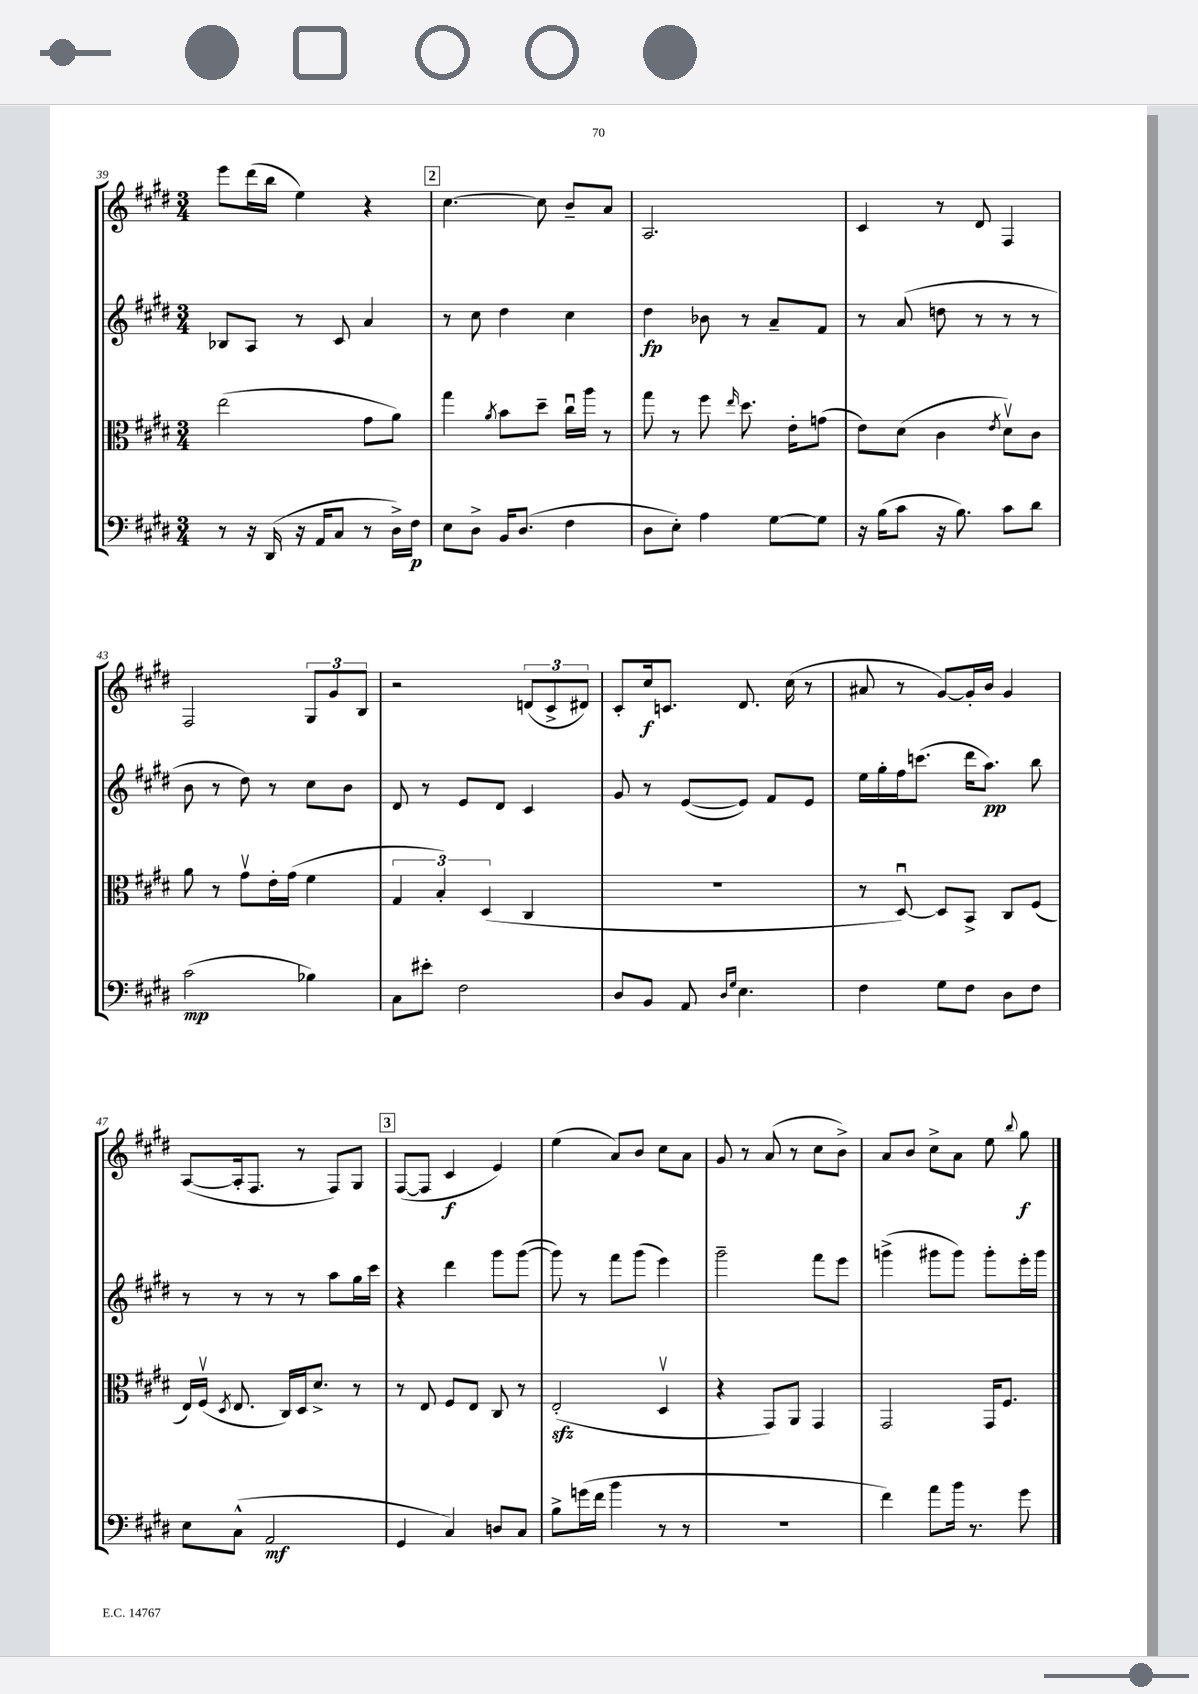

**kern	**kern	**kern	**kern
*staff4	*staff3	*staff2	*staff1
*clefF4	*clefC3	*clefG2	*clefG2
*k[f#c#g#d#]	*k[f#c#g#d#]	*k[f#c#g#d#]	*k[f#c#g#d#]
*M3/4	*M3/4	*M3/4	*M3/4
8r	(2ee	8B-	8eee
16r	.	8A	(16ddd#
(16DD#	.	.	16bb
16r	.	8r	4ee)
16AA	.	.	.
8C#	.	8c#	.
8r	8g#	4a	4r
16D#^)	8a)	.	.
16F#	.	.	.
=	=	=	=
8E	4gg#	8r	[4.cc#
8D#^	.	8cc#	.
.	8qa	.	.
16BB	8b	4dd#	.
(8.D#	.	.	.
.	8dd#~	.	8cc#]
4F#	16cc#u	4cc#	8b~
.	16aa	.	.
.	8r	.	8a
=	=	=	=
8D#	8gg#	4dd#	2.A
8E')	8r	.	.
4A	8ff#	8b-	.
.	16qqee	.	.
.	8.dd#	8r	.
[8G#	.	8a~	.
.	16e'	.	.
8G#]	(8g	8f#	.
=	=	=	=
16r	8e)	8r	4c#
(16B	.	.	.
8c#	(8d#	(8a	.
16r	4c#	8dd	8r
8.B)	.	.	.
.	.	8r	8d#
.	8qe	.	.
8c#	8d#v)	8r	4F#
8d#	8c#	8r	.
=	=	=	=
(2c#	8a	8b	2F#
.	8r	8r	.
.	8g#v	8dd#)	.
.	16e'	8r	.
.	(16g#	.	.
4B-)	4f#	8cc#	12G#
.	.	.	12g#
.	.	8b	.
.	.	.	12B
=	=	=	=
8C#	6G#	8d#	2r
8e#'	.	8r	.
.	6B')	.	.
2F#	.	8e	.
.	(6D#	.	.
.	.	8d#	.
.	4C#	4c#	(12d
.	.	.	12c#^
.	.	.	12d#)
=	=	=	=
8D#	2.r	8g#	8c#'
8BB	.	8r	16cc#
.	.	.	8.c
8AA	.	([8e	.
16qqD#	.	.	.
16qqG#	.	.	.
4.E	.	8e])	8.d#
.	.	8f#	.
.	.	.	(16cc#
.	.	8e	8r
=	=	=	=
4F#	8r	16ee	8a#
.	.	16gg#'	.
.	[8D#u)	16ff#	8r
.	.	(8.ccc	.
8G#	8D#]	.	[8g#)
8F#	8BB^	16ddd#	16g#']
.	.	8.aa)	16b
8D#	8C#	.	4g#
8F#	(8F#	8bb	.
=	=	=	=
8E	16E)	8r	([8A
.	(16F#v	.	.
.	8qD#	.	.
(8C#^^	8.E	8r	16A']
.	.	.	8.F#
2AA	.	8r	.
.	16C#)	.	.
.	16D#	8r	8r
.	8.d#^	.	.
.	.	8aa	8F#)
.	8r	16gg#	8G#
.	.	16ccc#	.
=	=	=	=
4GG#	8r	4r	([8F#
.	8E	.	8F#]
4C#)	8F#	4ddd#	4c#
.	8E	.	.
8D	8C#	8ggg#	4e)
8C#	8r	([8ggg#	.
=	=	=	=
8B^	(2E'	8ggg#])	(4ee
(16g	.	8r	.
16f#	.	.	.
4b	.	8fff#	8a)
.	.	(8ggg#	8b
8r	4D#v	4eee)	8cc#
8r	.	.	8a
=	=	=	=
2.r	4r	2ggg#~	8g#
.	.	.	8r
.	8GG#)	.	(8a
.	8AA	.	8r
.	4GG#	8fff#	8cc#
.	.	8eee	8b^)
=	=	=	=
4f#)	2GG#	(4ggg^	8a
.	.	.	8b
8a	.	8ggg#	8cc#^
16b	.	8ggg#)	8a
8.r	.	.	.
.	16GG#	8ggg#'	8ee
.	8.F#	.	.
.	.	.	8qqbb
8g#	.	16eee'	8gg#
.	.	16ggg#	.
==	==	==	==
*-	*-	*-	*-
